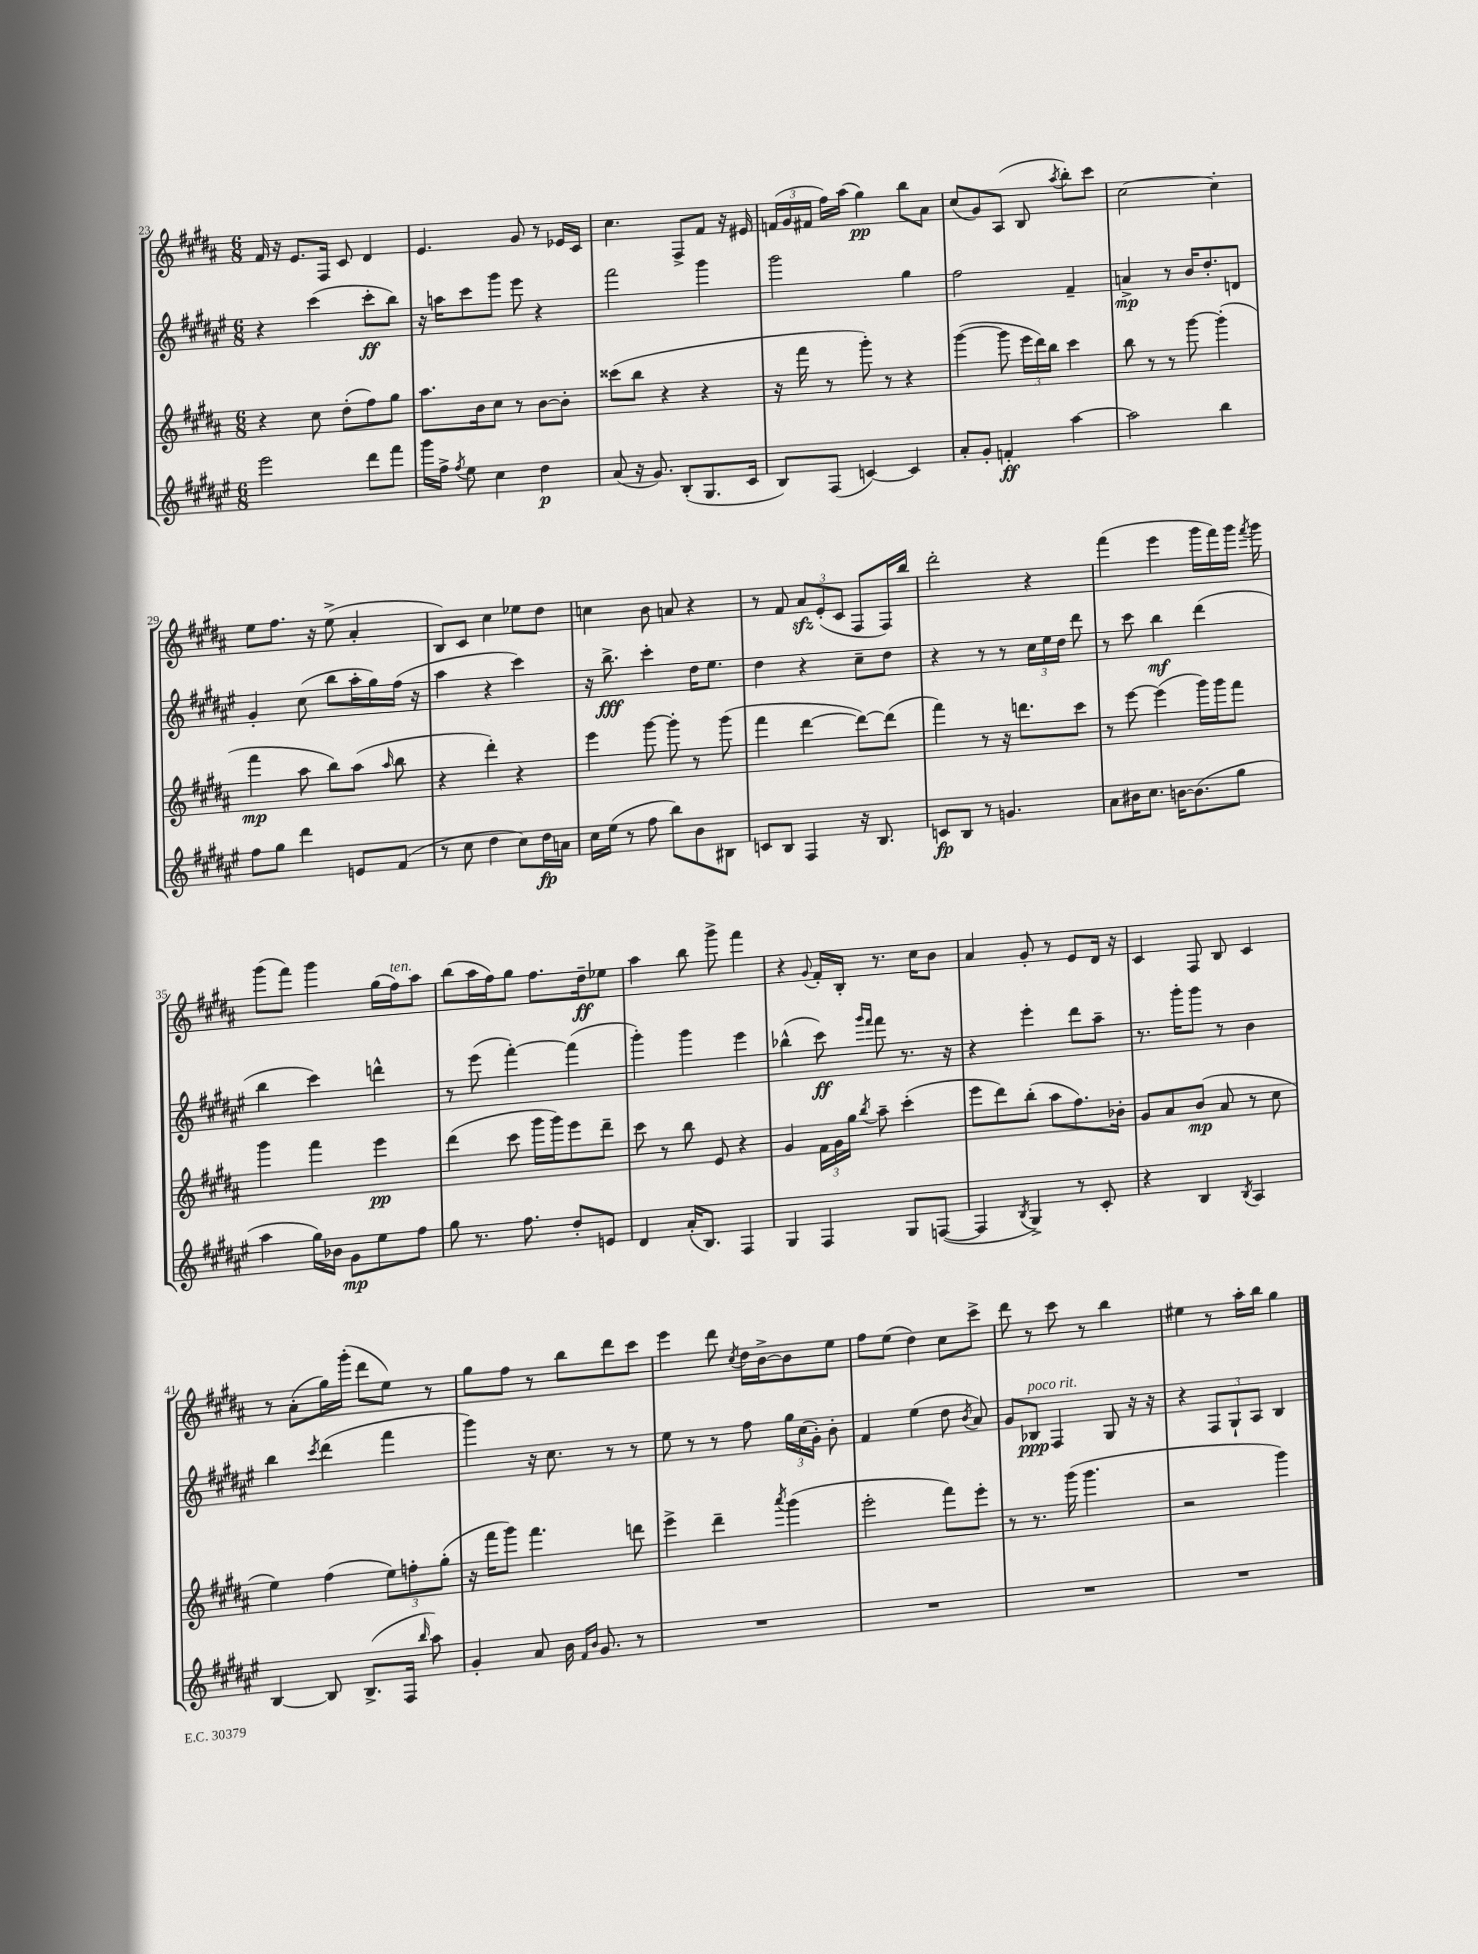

**kern	**dynam	**kern	**dynam	**kern	**dynam	**kern	**dynam
*part4	*part4	*part3	*part3	*part2	*part2	*part1	*part1
*staff4	*staff4	*staff3	*staff3	*staff2	*staff2	*staff1	*staff1
*clefG2	*	*clefG2	*	*clefG2	*	*clefG2	*
*k[f#c#g#d#a#e#]	*	*k[f#c#g#d#a#]	*	*k[f#c#g#d#a#e#]	*	*k[f#c#g#d#a#]	*
*M6/8	*	*M6/8	*	*M6/8	*	*M6/8	*
=23	=23	=23	=23	=23	=23	=23	=23
2eee#\	.	4r	.	4r	.	16f#/	.
.	.	.	.	.	.	16r	.
.	.	.	.	.	.	8.e/L	.
.	.	8cc#\	.	(4ccc#\	.	.	.
.	.	.	.	.	.	16F#/Jk	.
.	.	(8dd#'\L	.	.	.	8c#/	.
8ddd#\L	.	8ff#\)	.	8ccc#'\L	ff	4d#/	.
8fff#\J	.	8gg#\J	.	8bb\J)	.	.	.
=24	=24	=24	=24	=24	=24	=24	=24
16ggg#\LL	.	8.aa#\L	.	16r	.	4.e/	.
16ff#^\JJ	.	.	.	16aan\KL	.	.	.
8qff#/	.	.	.	.	.	.	.
8ee#\	.	.	.	8ccc#\	.	.	.
.	.	16b\k	.	.	.	.	.
4cc#\	.	8cc#\J	.	8ggg#\J	.	.	.
.	.	8r	.	8eee#\	.	8g#/	.
4dd#\	p	[8b\L	.	4r	.	8r	.
.	.	8b'\J]	.	.	.	16e-X/LL	.
.	.	.	.	.	.	16c#/JJ	.
=25	=25	=25	=25	=25	=25	=25	=25
(8a#/	.	(8ccc##X\L	.	2fff#\	.	4.cc#\	.
16r	.	8bb\J	.	.	.	.	.
8.g#/)	.	.	.	.	.	.	.
.	.	4r	.	.	.	.	.
(8B'/L	.	.	.	.	.	8F#^/L	.
8.G#/	.	4r	.	4ggg#\	.	8f#/J	.
.	.	.	.	.	.	16r	.
16c#/Jk	.	.	.	.	.	16e#X/	.
=26	=26	=26	=26	=26	=26	=26	=26
8B/L)	.	16r	.	2ggg#\	.	(24fn/LL	.
.	.	.	.	.	.	24g#/	.
.	.	16fff#\	.	.	.	.	.
.	.	.	.	.	.	24f#X/JJ	.
(8F#/J	.	8r	.	.	.	16ff#\LL)	.
.	.	.	.	.	.	(16aa#\JJ	.
[4cn/)	.	8ggg#'\)	.	.	.	4gg#\)	pp
.	.	8r	.	.	.	.	.
4c/]	.	4r	.	4gg#\	.	8bb\L	.
.	.	.	.	.	.	8a#\J	.
=27	=27	=27	=27	=27	=27	=27	=27
8a#'/L	.	([4ggg#\	.	2ff#\	.	(8cc#/L	.
8g#'/J	.	.	.	.	.	8g#/)	.
4fn'/	ff	8ggg#\]	.	.	.	(8A#/J	.
.	.	24eee\LL	.	.	.	8B/	.
.	.	24ddd#\)	.	.	.	.	.
.	.	24bb\JJ	.	.	.	.	.
.	.	.	.	.	.	8qaa#/	.
[4aa#\	.	4ccc#\	.	4f#~/	.	8bb'\L)	.
.	.	.	.	.	.	8ccc#\J	.
=28	=28	=28	=28	=28	=28	=28	=28
2aa#\]	.	8bb\	.	4an^/	mp	[2cc#\	.
.	.	8r	.	.	.	.	.
.	.	8r	.	8r	.	.	.
.	.	[8ggg#\	.	16b/KL	.	.	.
.	.	.	.	8.dd#'/	.	.	.
4bb\	.	(4ggg#'\]	.	.	.	4cc#'\]	.
.	.	.	.	8dn/J	.	.	.
!!LO:LB:g=z
=29	=29	=29	=29	=29	=29	=29	=29
8ff#\L	.	4fff#\	mp	4g#'/	.	8ee\L	.
8gg#\J	.	.	.	.	.	8.ff#\J	.
4ddd#\	.	8aa#\	.	(8cc#\	.	.	.
.	.	.	.	.	.	16r	.
.	.	8bb\L)	.	8bb\L	.	(8ee^\	.
8en/L	.	(8aa#\J	.	16aa#'\L	.	4a#'/	.
.	.	.	.	16gg#\)	.	.	.
.	.	16qqaa#/	.	.	.	.	.
(8f#/J	.	8bb\	.	(16ff#\JJ	.	.	.
.	.	.	.	16r	.	.	.
=30	=30	=30	=30	=30	=30	=30	=30
8r	.	4r	.	4aa#\	.	8B/L)	.
8cc#\	.	.	.	.	.	8c#/J	.
4dd#\	.	4ddd#'\)	.	4r	.	4cc#\	.
8cc#\L)	.	4r	.	4ccc#\)	.	8ee-X\L	.
16dd#\L	fp	.	.	.	.	8dd#\J	.
16an\JJ	.	.	.	.	.	.	.
=31	=31	=31	=31	=31	=31	=31	=31
16cc#\LL	.	4eee\	.	16r	.	4ccn\	.
(16ee#\JJ	.	.	.	8.bb^\	fff	.	.
8r	.	.	.	.	.	.	.
8ff#\	.	[8ggg#\	.	4ccc#'\	.	8b\	.
8bb\L)	.	8ggg#'\]	.	.	.	8an/	.
8b\	.	8r	.	16dd#\KL	.	4r	.
.	.	.	.	8.ee#\J	.	.	.
8B#X\J	.	(8ggg#\	.	.	.	.	.
=32	=32	=32	=32	=32	=32	=32	=32
8cn/L	.	4fff#\	.	4dd#\	.	8r	.
8B/J	.	.	.	.	.	8f#/	.
4F#/	.	[4ddd#\	.	4r	.	12a#zz/L	.
.	.	.	.	.	.	(12e'/	.
.	.	.	.	.	.	12c#/J	.
16r	.	8ddd#\L_)	.	8cc#~\L	.	8F#/L	.
8.B/	.	.	.	.	.	.	.
.	.	(8ddd#\J]	.	8dd#\J	.	16F#/L)	.
.	.	.	.	.	.	16bb/JJ	.
=33	=33	=33	=33	=33	=33	=33	=33
8cn/L	fp	4fff#\)	.	4r	.	2ddd#'\	.
8B/J	.	.	.	.	.	.	.
8r	.	8r	.	8r	.	.	.
4.gn/	.	16r	.	8r	.	.	.
.	.	8.dddn\L	.	.	.	.	.
.	.	.	.	24cc#\LL	.	4r	.
.	.	.	.	24ee#\	.	.	.
.	.	.	.	24dd#\JJ	.	.	.
.	.	8ccc#\J	.	8ddd#\	.	.	.
=34	=34	=34	=34	=34	=34	=34	=34
8a#\L	.	8r	.	8r	.	(4fff#\	.
16b#X\K	.	[8eee\	.	8ccc#\	.	.	.
8.cc#\J	.	.	.	.	.	.	.
.	.	(4eee\]	.	4bb\	mf	4eee\	.
[16bn\KL	.	.	.	.	.	.	.
(8.b\]	.	.	.	.	.	.	.
.	.	16ggg#\LL)	.	(4ddd#\	.	16ggg#\LL	.
.	.	16ggg#\J	.	.	.	16fff#\)	.
8gg#\J	.	8fff#\J	.	.	.	16ggg#\JJ	.
.	.	.	.	.	.	8qfff#/	.
.	.	.	.	.	.	16ggg#\	.
!!LO:LB:g=z
=35	=35	=35	=35	=35	=35	=35	=35
4aa#\	.	4ggg#\	.	4bb\	.	(8ggg#\L	.
.	.	.	.	.	.	8fff#\J)	.
16gg#\LL)	.	4fff#\	.	4ccc#\)	.	4ggg#\	.
16b-X\JJ	.	.	.	.	.	.	.
8g#\L	mp	.	.	.	.	.	.
8ee#\	.	4eee\	pp	4dddn^^\	.	(16gg#\LL	.
!	!	!	!	!	!	!LO:TX:a:i:t=ten.	!
.	.	.	.	.	.	16ff#\J)	.
8ff#\J	.	.	.	.	.	8aa#\J	.
=36	=36	=36	=36	=36	=36	=36	=36
8gg#\	.	(4ddd#\	.	8r	.	(8bb\L	.
8.r	.	.	.	(8eee#\	.	16aa#\L	.
.	.	.	.	.	.	16ff#\J)	.
.	.	8ccc#\	.	[4fff#'\)	.	8gg#\J	.
8.ff#\	.	.	.	.	.	.	.
.	.	16ggg#\LL	.	.	.	8.ff#\L	.
.	.	16ggg#\J)	.	.	.	.	.
8dd#'/L	.	8eee\	.	(4fff#\]	.	.	.
.	.	.	.	.	.	16dd#~\k	ff
8en/J	.	8ddd#~\J	.	.	.	8ee-X\J	.
=37	=37	=37	=37	=37	=37	=37	=37
4d#/	.	8ccc#\	.	4ggg#'\)	.	4aa#\	.
.	.	8r	.	.	.	.	.
(16a#'/KL	.	8bb\	.	4ggg#\	.	8bb\	.
8.B/J)	.	.	.	.	.	.	.
.	.	8e/	.	.	.	8ggg#^\	.
4F#/	.	4r	.	4eee#\	.	4fff#\	.
=38	=38	=38	=38	=38	=38	=38	=38
4G#/	.	4g#/	.	(4bb-X^^\	.	4r	.
.	.	.	.	.	.	8qqg#/	.
4F#/	.	24f#\LL	.	8ccc#\)	ff	16f#'/LL	.
.	.	24g#\	.	.	.	.	.
.	.	.	.	.	.	16B'/JJ	.
.	.	24gg#\JJ	.	.	.	.	.
.	.	.	.	16qqggg#/LL	.	.	.
.	.	8qbb/	.	16qqfff#/JJ	.	.	.
.	.	8aa#~\	.	8fff#\	.	8.r	.
8G#/L	.	(4ccc#'\	.	8.r	.	.	.
.	.	.	.	.	.	16cc#\KL	.
([8Fn/J	.	.	.	.	.	8b\J	.
.	.	.	.	16r	.	.	.
=39	=39	=39	=39	=39	=39	=39	=39
4F/]	.	8eee\L	.	4r	.	4a#/	.
.	.	8ddd#\)	.	.	.	.	.
8qB/	.	.	.	.	.	.	.
4G#^/)	.	(8bb'\J	.	4eee#'\	.	8g#'/	.
.	.	8aa#\L	.	.	.	8r	.
8r	.	8.ff#\)	.	8ddd#\L	.	8e/L	.
8c#'/	.	.	.	8aa#~\J	.	16d#/Jk	.
.	.	16b-X'\Jk	.	.	.	16r	.
=40	=40	=40	=40	=40	=40	=40	=40
4r	.	8g#/L	.	8.r	.	4c#/	.
.	.	8a#/	.	.	.	.	.
.	.	.	.	16ggg#'\KL	.	.	.
4B/	.	(8b/J	mp	8ggg#\J	.	8F#/	.
.	.	8a#/	.	8r	.	8B/	.
8qB/	.	.	.	.	.	.	.
4A#/	.	8r	.	4b\	.	4c#/	.
.	.	8cc#\	.	.	.	.	.
!!LO:LB:g=z
=41	=41	=41	=41	=41	=41	=41	=41
[4B/	.	4ee\)	.	4bb\	.	8r	.
.	.	.	.	.	.	(8a#'\L	.
.	.	.	.	8qccc#/	.	.	.
8B/]	.	(4ff#\	.	(4ddd#\	.	16gg#\L)	.
.	.	.	.	.	.	(16ggg#'\JJ	.
(8.B^/L	.	.	.	.	.	8ddd#\L	.
.	.	12ee\L)	.	4fff#\	.	8ee\J)	.
16F#/Jk	.	.	.	.	.	.	.
.	.	12ffn'\	.	.	.	.	.
16qqbb/	.	.	.	.	.	.	.
8aa#\)	.	.	.	.	.	8r	.
.	.	(12gg#'\J	.	.	.	.	.
=42	=42	=42	=42	=42	=42	=42	=42
4g#'/	.	16r	.	4ggg#\)	.	8gg#\L	.
.	.	16fff#\KL	.	.	.	.	.
.	.	8ggg#\J)	.	.	.	8ff#\J	.
8a#/	.	4.fff#\	.	16r	.	8r	.
.	.	.	.	8.cc#\	.	.	.
16b\	.	.	.	.	.	8bb\L	.
16qqf#/LL	.	.	.	.	.	.	.
16qqb/JJ	.	.	.	.	.	.	.
8.g#/	.	.	.	.	.	.	.
.	.	.	.	8r	.	8ddd#\	.
8r	.	8dddn\	.	8r	.	8ccc#\J	.
=43	=43	=43	=43	=43	=43	=43	=43
2.r	.	4eee^\	.	8ee#\	.	4eee\	.
.	.	.	.	8r	.	.	.
.	.	4ddd#~\	.	8r	.	8ddd#\	.
.	.	.	.	.	.	8qcc#/	.
.	.	.	.	8ff#\	.	16dd#\LL	.
.	.	.	.	.	.	[16b^\J	.
.	.	8qaaa#/	.	.	.	.	.
.	.	(4ggg#\	.	24gg#\LL	.	8b\]	.
.	.	.	.	(24cc#\	.	.	.
.	.	.	.	24g#'\JJ)	.	.	.
.	.	.	.	8b'\	.	8ee\J	.
=44	=44	=44	=44	=44	=44	=44	=44
2.r	.	2eee'\	.	4f#/	.	8ff#\L	.
.	.	.	.	.	.	(8ee\J	.
.	.	.	.	(4ee#\	.	4dd#\)	.
.	.	8fff#\L)	.	8dd#\	.	8cc#\L	.
.	.	.	.	8qb/	.	.	.
.	.	8eee'\J	.	8a#/)	.	8ccc#^\J	.
=45	=45	=45	=45	=45	=45	=45	=45
2.r	.	8r	.	8g#/L	.	8ddd#\	.
!	!	!	!	!LO:TX:a:i:t=poco rit.	!	!	!
.	.	8.r	.	8B-X/J	ppp	8r	.
.	.	.	.	4F#/	.	8ccc#\	.
.	.	(16ggg#\	.	.	.	.	.
.	.	4.ggg#\	.	.	.	8r	.
.	.	.	.	8G#/	.	4bb\	.
.	.	.	.	16r	.	.	.
.	.	.	.	16r	.	.	.
=46	=46	=46	=46	=46	=46	=46	=46
2.r	.	2r	.	4r	.	4ee#X\	.
.	.	.	.	12F#/L	.	8r	.
.	.	.	.	12G#`/	.	.	.
.	.	.	.	.	.	16aa#'\LL	.
.	.	.	.	12A#/J	.	.	.
.	.	.	.	.	.	16bb\JJ	.
.	.	4ggg#\)	.	4B/	.	4gg#\	.
==	==	==	==	==	==	==	==
*-	*-	*-	*-	*-	*-	*-	*-
